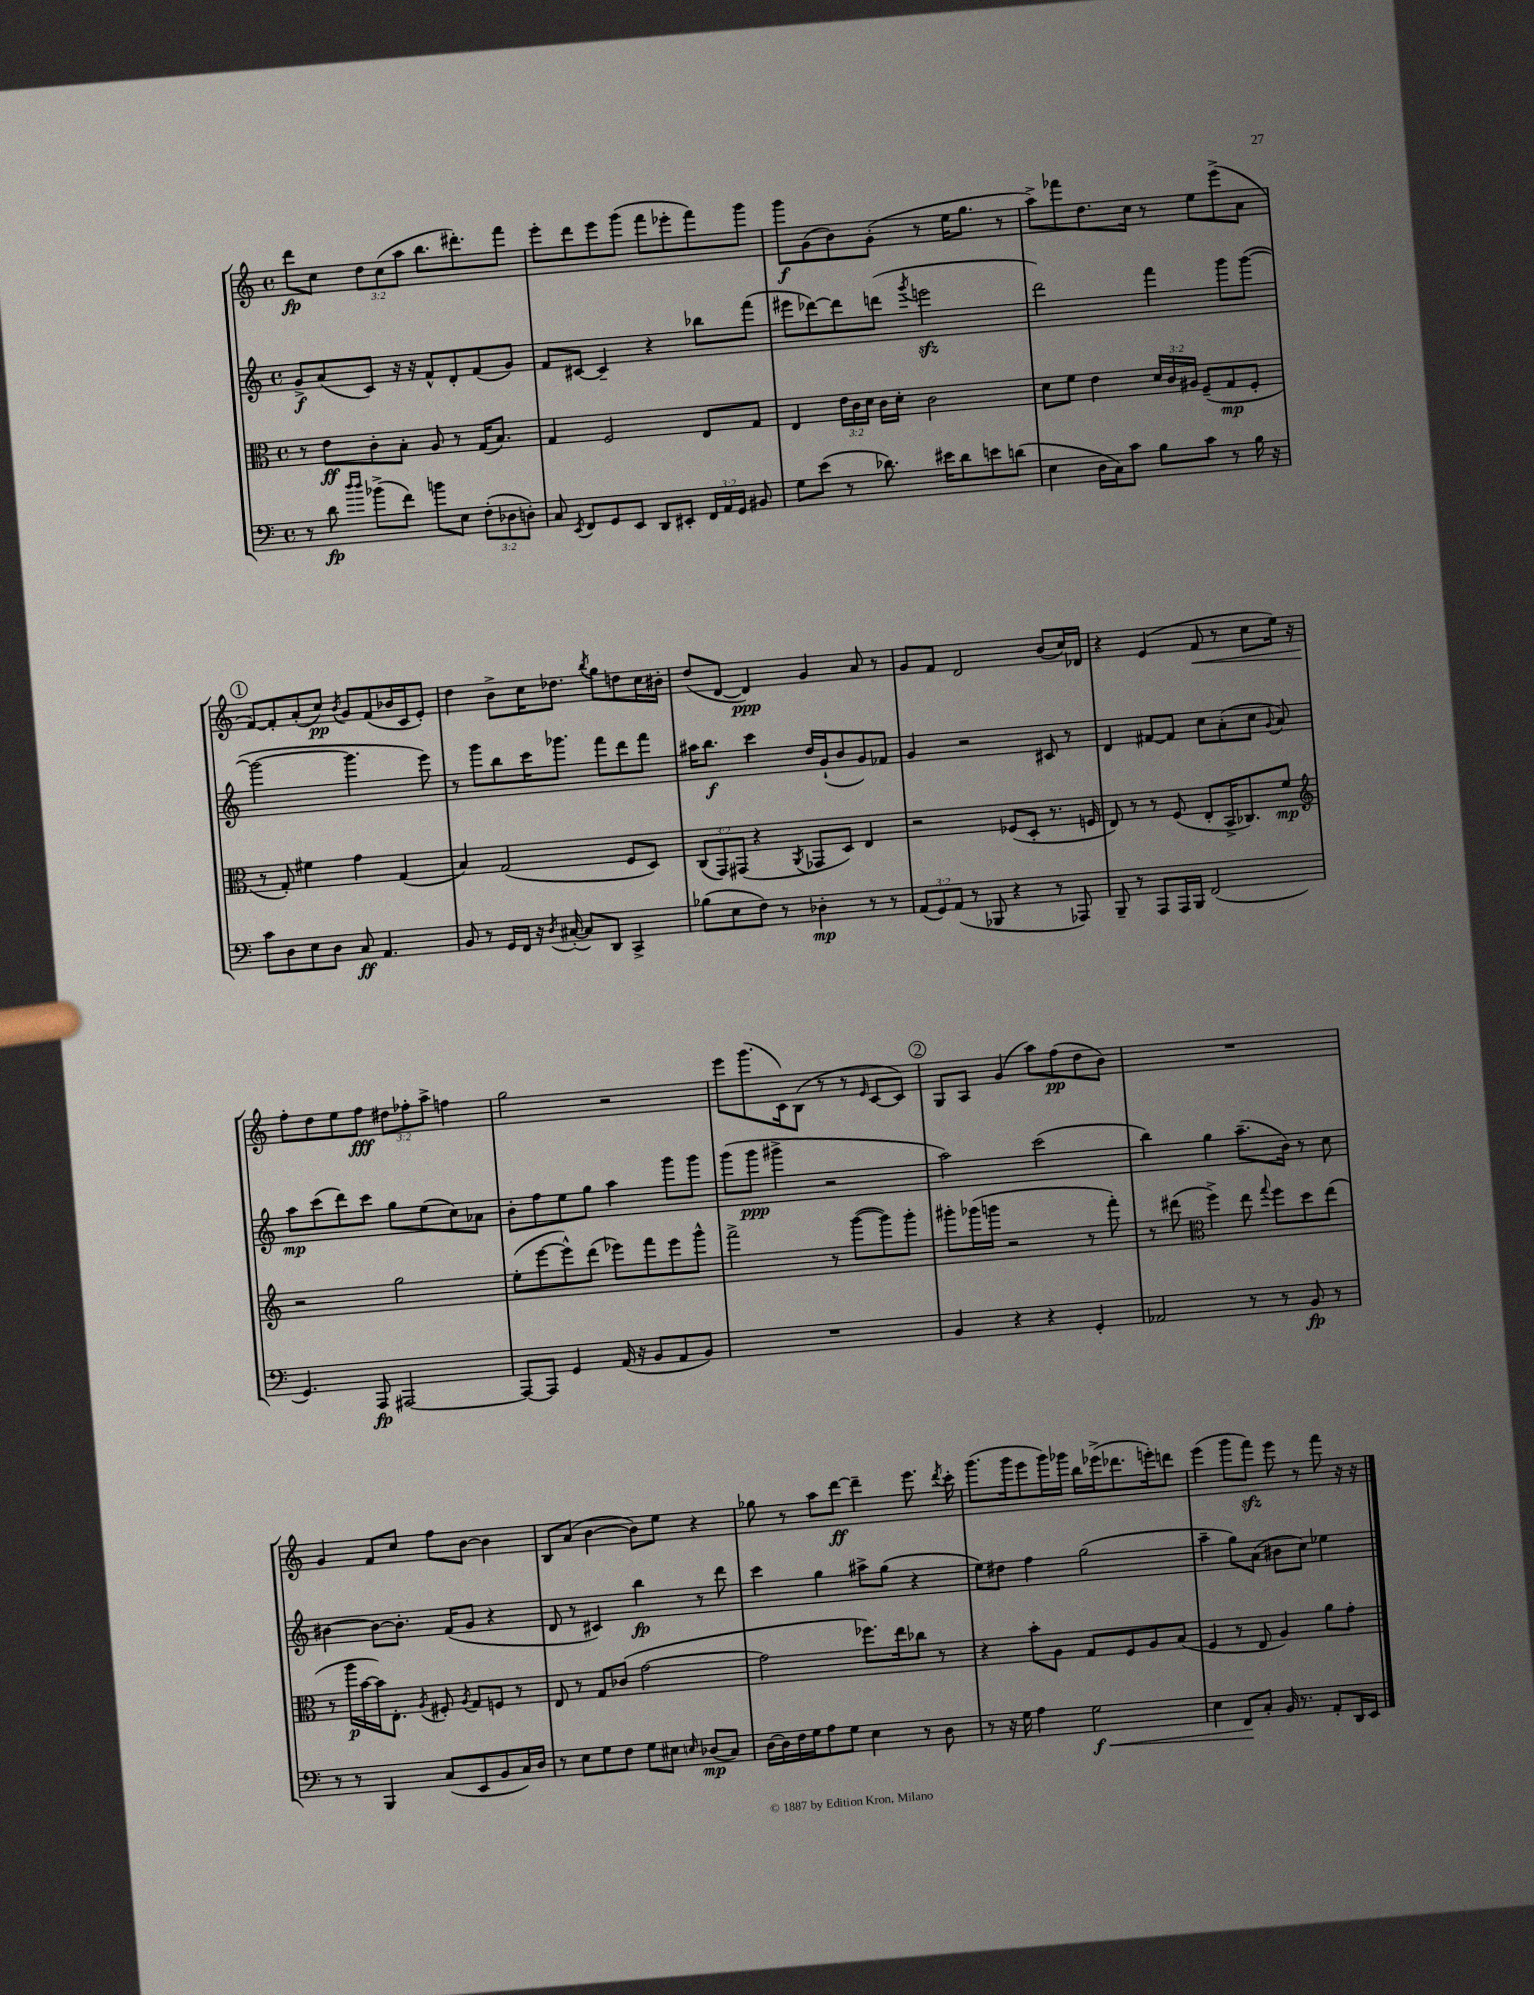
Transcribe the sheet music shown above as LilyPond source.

<<
\new StaffGroup <<
\new Staff = "s0" {
    \clef treble \key c \major \defaultTimeSignature \time 4/4 \override Staff.TupletNumber.text = #tuplet-number::calc-fraction-text
    \autoBeamOff d'''8[\fp c''8] \tuplet 3/2 { d''8[ c''8( a''8] } b''8.[ dis'''8.-.) f'''8] |
    e'''8[-. d'''8 e'''8 g'''8]( f'''8[ ees'''8-. f'''8) g'''8] |
    g'''8[\f g'8( b'8) g'8]-.( r8 e''16[ g''8.] r8 |
    a''8[->) fes'''8 d''8. c''16] r8 e''8[ e'''8->( a'8] |
    \mark \markup { \circle "1" } f'8[~) f'8-. a'8-.( c''8]\pp) \acciaccatura { b'8 } g'8[ f'8( bes'16 c'16 e'8]-.) |
    d''4 b'8[-> c''16 des''8.] \acciaccatura { b''8 } g''8[ d''8 c''16 bis'16]-. |
    d''8[( d'8]~ d'4\ppp) g'4 a'8 r8 |
    g'8[ f'8] d'2 b'8[( c''16) des'16] |
    r4 e'4( f'8\< r8 c''8[ e''16]) r16 |
    f''8[-.\! d''8 e''8 f''8]\fff \tuplet 3/2 { dis''8[ fes''8-. a''8]-> } f''4 |
    g''2 r2 |
    e'''8[ g'''8.( c'16) b8]( r8 r8 \grace { e'16 } c'8[~ c'8]) |
    \mark \markup { \circle "2" } g8[ a8] g'4( a''8[) f''8\pp( d''8 b'8]) |
    R1 |
    g'4 f'8[ c''8] f''8[ b'8]~ b'4 |
    b8[ a'8]( b'4~ b'8[) e''8] r4 |
    ges''8 r8 a''8[ d'''8]~\ff d'''4-- e'''8. \acciaccatura { d'''8 } c'''16-. |
    g'''8.[( g'''16 e'''8 g'''16) ges'''16] b''16[ ees'''16->( des'''8. e'''16-.) d'''8] |
    e'''4( g'''8[ f'''8]\sfz) e'''8 r8 f'''8 r16 r16 \bar "|." |
}
\new Staff = "s1" {
    \clef treble \key c \major \defaultTimeSignature \time 4/4
    \autoBeamOff g'8[->\f a'8( c'8]) r16 r16 f'8[-^ d'8-. f'8( g'8]) |
    f'8[ cis'8]~ cis'4-- r4 bes''8[ f'''8]( |
    eis'''8[ des'''8~) des'''8 d'''8]( \acciaccatura { g'''8 } e'''2\sfz |
    d'''2) f'''4 g'''8[ g'''8]~( |
    \mark \markup { \circle "1" } g'''2~ g'''4. e'''8) |
    r8 g'''8[ b''8 c'''16 ges'''8.] f'''8[ d'''8 f'''8] |
    ais''16[ b''8.]\f c'''4 d''16[ g'16-!( b'8 g'8) fes'8] |
    g'4 r2 cis'8 r8 |
    d'4 fis'8[~ fis'8] c''8[ a'8-.( c''8] \appoggiatura { g'8 } a'8) |
    a''8[\mp c'''8( d'''8) c'''8] g''8[ e''8( c''8) aes'8] |
    b'8[-. f''8 e''8 g''8] a''4 g'''8[ g'''8] |
    g'''8[( g'''8]\ppp gis'''4-> r2 |
    \mark \markup { \circle "2" } a''2) c'''2( |
    b''4) g''4 a''8.[--( b'16]) r8 c''8 |
    bis'4~ bis'8[~ bis'8.]-. f'16[( g'8] r4 |
    d'8 r8 cis'4) b''4\fp r8 d'''8 |
    c'''4 g''4 ais''8[-> g''8]( r4 |
    e''8[) dis''8] f''4 g''2( |
    a''4-- g''8[) a'8]( bis'8[ c''8]) ees''4 \bar "|." |
}
\new Staff = "s2" {
    \clef alto \key c \major \defaultTimeSignature \time 4/4 \override Staff.TupletNumber.text = #tuplet-number::calc-fraction-text
    \autoBeamOff r8 e'8[\ff c'8-. b8]-. a8 r8 g16[( b8.]) |
    g4 f2 e8[ g8] |
    e4 \tuplet 3/2 { e'16[ c'16 d'16] } c'16[ d'16]-. c'2 |
    d'8[ f'8] e'4 \tuplet 3/2 { d'16[ c'16 ais16] } f8[--( g8\mp f8]-. |
    \mark \markup { \circle "1" } r8 g8-.) fis'4 g'4 g4( |
    b4) g2( f8[ d8]) |
    \tuplet 3/2 { c8[( g,8) gis,8]( } r4 \acciaccatura { a,8 } ges,8[ d8]) e4 |
    r2 fes8[( d8]-. r8. f16 |
    e8) r8 r8 f8( e8[-. b,16-> ces8.) f'8]\mp |
    \clef treble r2 g''2 |
    e''8[-.( e'''8~ e'''8-^) d'''8]( ees'''8[) f'''8 ees'''8 g'''8]-^ |
    f'''2-> r8 g'''8[~( g'''8) g'''8]-. |
    \mark \markup { \circle "2" } gis'''8[-. ges'''16( g'''16] r2 r8 f'''8-.) |
    r8 dis'''8( \clef alto f''4->) e''8 \appoggiatura { g''8 } f''8[ d''8 e''8]( |
    r8 a''16[\p b'16~ b'16) e8.]-. \acciaccatura { a8 } fis8-. \acciaccatura { a8 } g8[ f8] r8 |
    e8 r8 g8[ ces'8]( g'2~ |
    g'2 fes''8.[) e''16 ces''8] r8 |
    r4 b'8[-. a8] g8[ f8 a8 b8]( |
    f4 r8 e8 a4) a'8[ g'8]-. \bar "|." |
}
\new Staff = "s3" {
    \clef bass \key c \major \defaultTimeSignature \time 4/4 \override Staff.TupletNumber.text = #tuplet-number::calc-fraction-text
    \autoBeamOff r8 d'8\fp \grace { d''16[ d''16] } bes'8[->( f'8]) b'8[ e8] \tuplet 3/2 { f8[-.( des8 d8]-.) } |
    c8 \acciaccatura { e,8 } f,8[ g,8 e,8] d,8[ eis,8]-. \tuplet 3/2 { f,16[ a,16 g,16] } bis,8 |
    g8[ e'8]( r8 des'8.) eis'16[ des'8 e'8 d'8]( |
    e4 d16[ c16) c'8] b8[ c'8] r8 b16 r16 |
    \mark \markup { \circle "1" } c'8[ d8 e8 d8] c8\ff a,4. |
    b,8 r8 g,16[ f,16] r16 \acciaccatura { d8 } cis16~-.( cis8[) d,8] c,4-> |
    bes8[( e8 f8]) r8 des4-.\mp r8 r8 |
    \tuplet 3/2 { a,8[( g,8) a,8]( } r8 bes,,8 r4 r8 aes,,8) |
    b,,8-- r8 a,,8[ a,,16 b,,16] f,2( |
    g,4.) a,,8\fp ais,,2~ |
    ais,,8[~ ais,,8] g,4 a,16( r16 b,8[ a,8 b,8]) |
    R1 |
    \mark \markup { \circle "2" } b,4 r4 r4 g,4-. |
    aes,2 r8 r8 b,8\fp r8 |
    r8 r8 b,,4 c8[( e,8 b,8 c16) d16] |
    r8 e8[ g8 f8] g8[ eis8] \grace { e16 } des8[\mp( c8]) |
    d16[~ d16 f16 g16 a8 g8] e4 r8 d8 |
    r8 r16 g16 a4 g2\f\< |
    e4 f,8[\! c8]-. b,16 r8. a,8[-. d,16 e,16] \bar "|." |
}
>>
>>
\layout { \context { \Score \remove "Bar_number_engraver" } }
